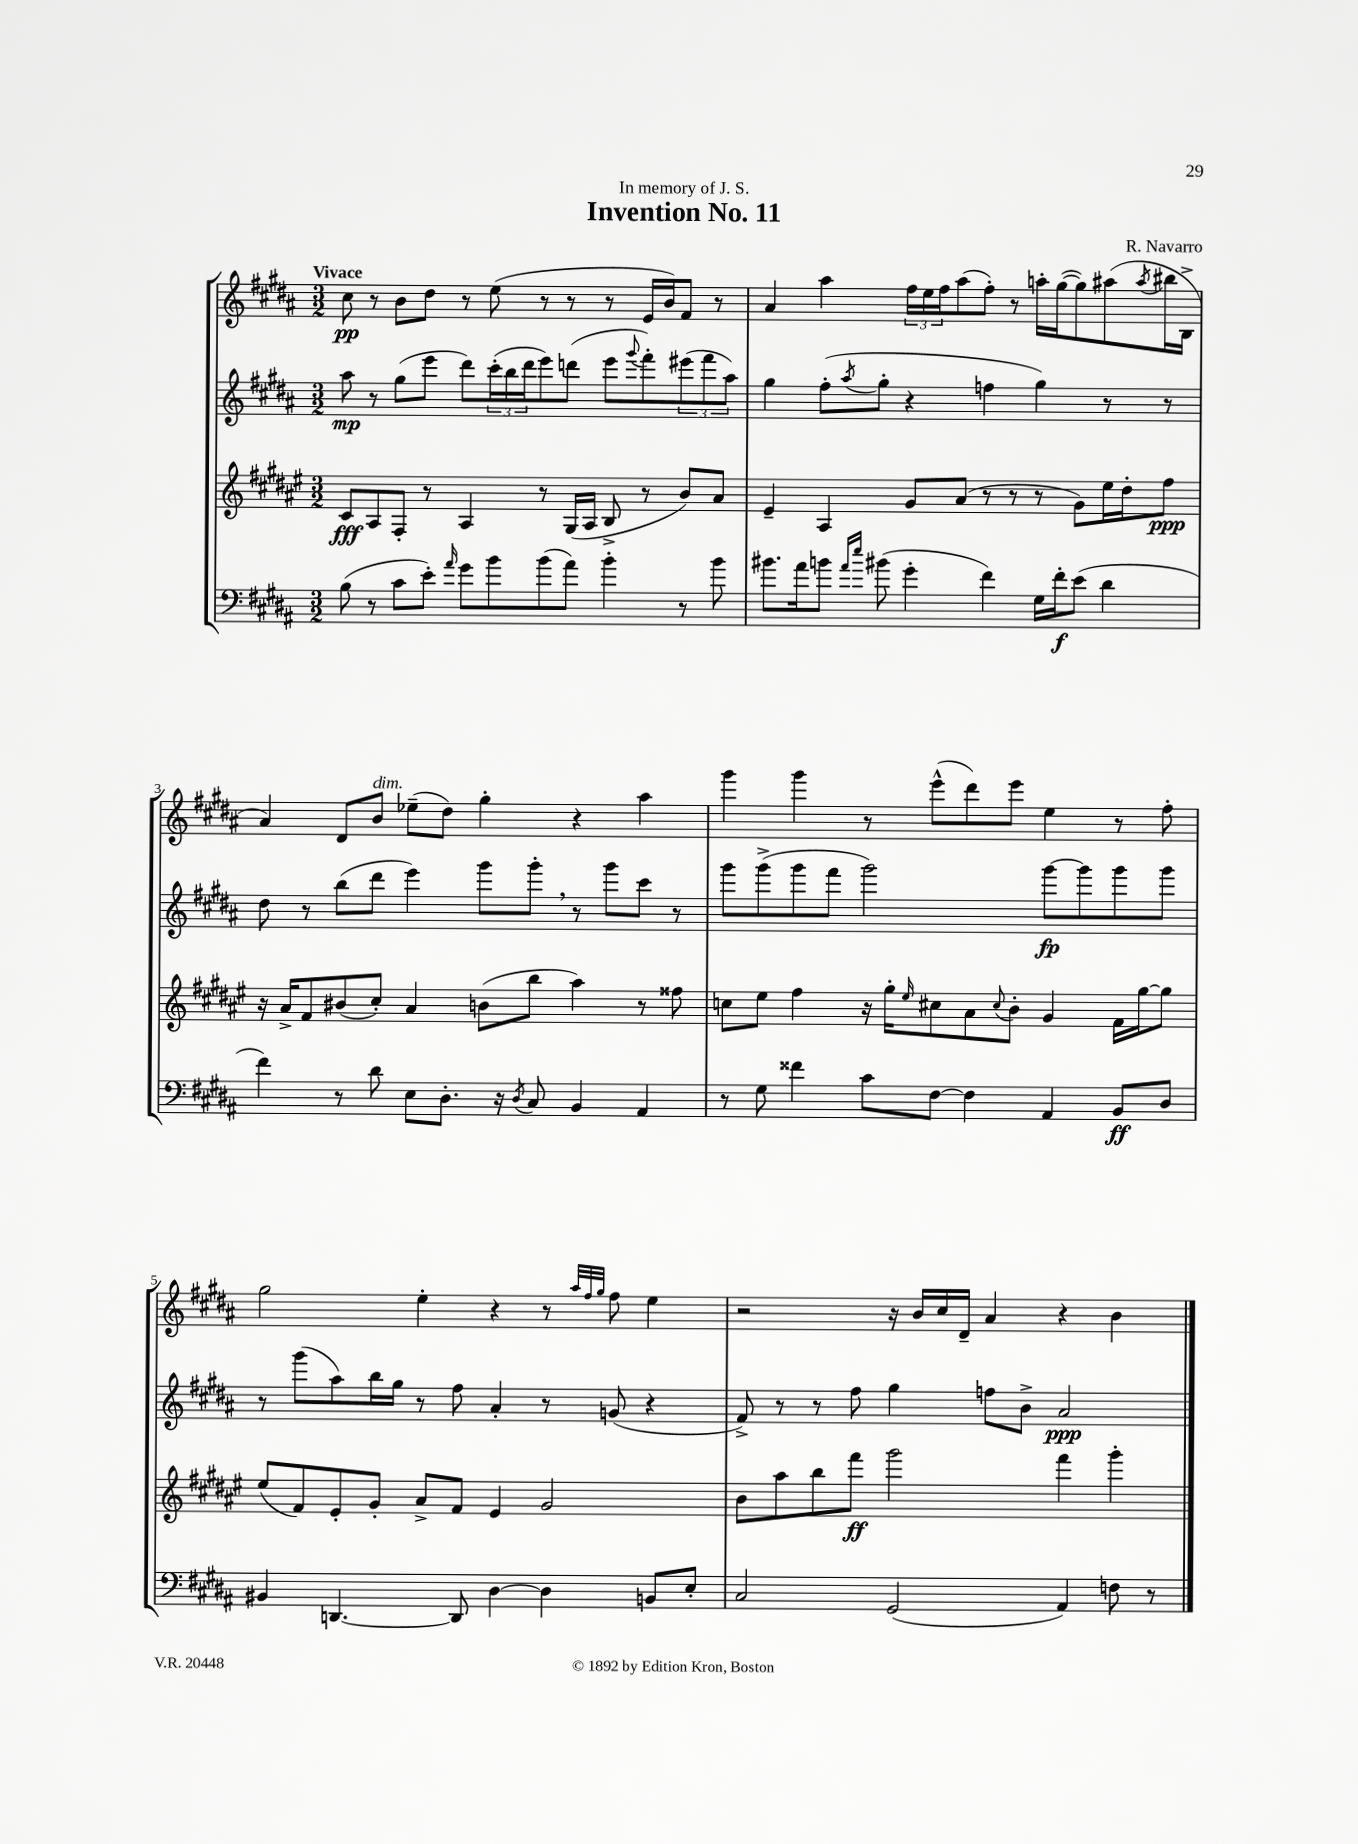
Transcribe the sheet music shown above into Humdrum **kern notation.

**kern	**kern	**kern	**kern
*staff4	*staff3	*staff2	*staff1
*clefF4	*clefG2	*clefG2	*clefG2
*k[f#c#g#d#a#]	*k[f#c#g#d#a#e#]	*k[f#c#g#d#a#]	*k[f#c#g#d#a#]
*M3/2	*M3/2	*M3/2	*M3/2
(8B	8c#	8aa#	8cc#
8r	8A#	8r	8r
8c#	8F#'	(8gg#	8b
8e')	8r	8eee	8dd#
16qqa#	.	.	.
8g#	4A#	8ddd#)	8r
8b	.	(24ccc#'	(8ee
.	.	24bb	.
.	.	24ddd#	.
(8b	8r	8eee)	8r
8a#)	(16G#	(8ddd	8r
.	16A#	.	.
4b'	8B^	8eee	8r
.	.	8qqggg#	.
.	8r	8fff#')	16e
.	.	.	16b)
8r	8b)	(12eee#	8f#
.	.	12fff#	.
8b	8a#	.	8r
.	.	12aa#)	.
=	=	=	=
8.b#	4e#~	4gg#	4a#
16a#	.	.	.
8b	4A#	(8ff#'	4aa#
16qqa#	.	.	.
16qqee	.	8qaa#	.
(8b#	.	8gg#'	.
4g#'	8g#	4r	24ff#
.	.	.	24ee
.	.	.	24ff#
.	(8a#	.	(8aa#
4f#)	8r	4ff	8ff#')
.	8r	.	8r
16G#	8r	4gg#)	16aa'
16f#'	.	.	([16gg#
(8e	8g#)	.	8gg#])
4d#	16ee#	8r	(8aa#
.	16dd#'	.	.
.	.	.	8qaa#
.	8ff#	8r	16bb#
.	.	.	16B^
=	=	=	=
4f#)	16r	8dd#	4a#)
.	16a#^	.	.
.	8f#	8r	.
8r	(8b#	(8bb	8d#
8d#	8cc#')	8ddd#	8b
8E	4a#	4eee)	(8ee-~
8.D#'	.	.	8dd#)
.	(8b	8ggg#	4gg#'
16r	.	.	.
8qD#	.	.	.
8C#	8bb	8ggg#'	.
4BB	4aa#)	8r	4r
.	.	8ggg#	.
4AA#	8r	8ccc#	4aa#
.	8ff##	8r	.
=	=	=	=
8r	8cc	8ggg#	4ggg#
8G#	8ee#	(8ggg#^	.
4f##	4ff#	8ggg#	4ggg#
.	.	8fff#	.
8c#	16r	2ggg#)	8r
.	16gg#'	.	.
.	16qqee#	.	.
[8F#	8cc#	.	(8eee^^
4F#]	8a#	.	8ddd#)
.	8qqcc#	.	.
.	8b'	.	8eee
4AA#	4g#	[8ggg#	4ee
.	.	8ggg#]	.
8BB	16f#	8ggg#	8r
.	[16gg#	.	.
8D#	8gg#]	8ggg#	8ff#'
=	=	=	=
4BB#	(8ee#	8r	2gg#
.	8f#)	(8ggg#	.
[4.DD	8e#'	8aa#)	.
.	8g#'	16bb	.
.	.	16gg#	.
.	8a#^	8r	4ee'
8DD]	8f#	8ff#	.
[4D#	4e#	4a#'	4r
4D#]	2g#	8r	8r
.	.	.	32qqaa#
.	.	.	32qqff#
.	.	.	32qqgg#
.	.	(8g	8ff#
8BB	.	4r	4ee
8E'	.	.	.
=	=	=	=
2C#	8b	8f#^)	2r
.	8aa#	8r	.
.	8bb	8r	.
.	8fff#	8ff#	.
(2GG#	2ggg#	4gg#	16r
.	.	.	16b
.	.	.	16cc#
.	.	.	16d#~
.	.	8ff	4a#
.	.	8b^	.
4AA#)	4fff#	2a#	4r
8F	4ggg#'	.	4b
8r	.	.	.
==	==	==	==
*-	*-	*-	*-
